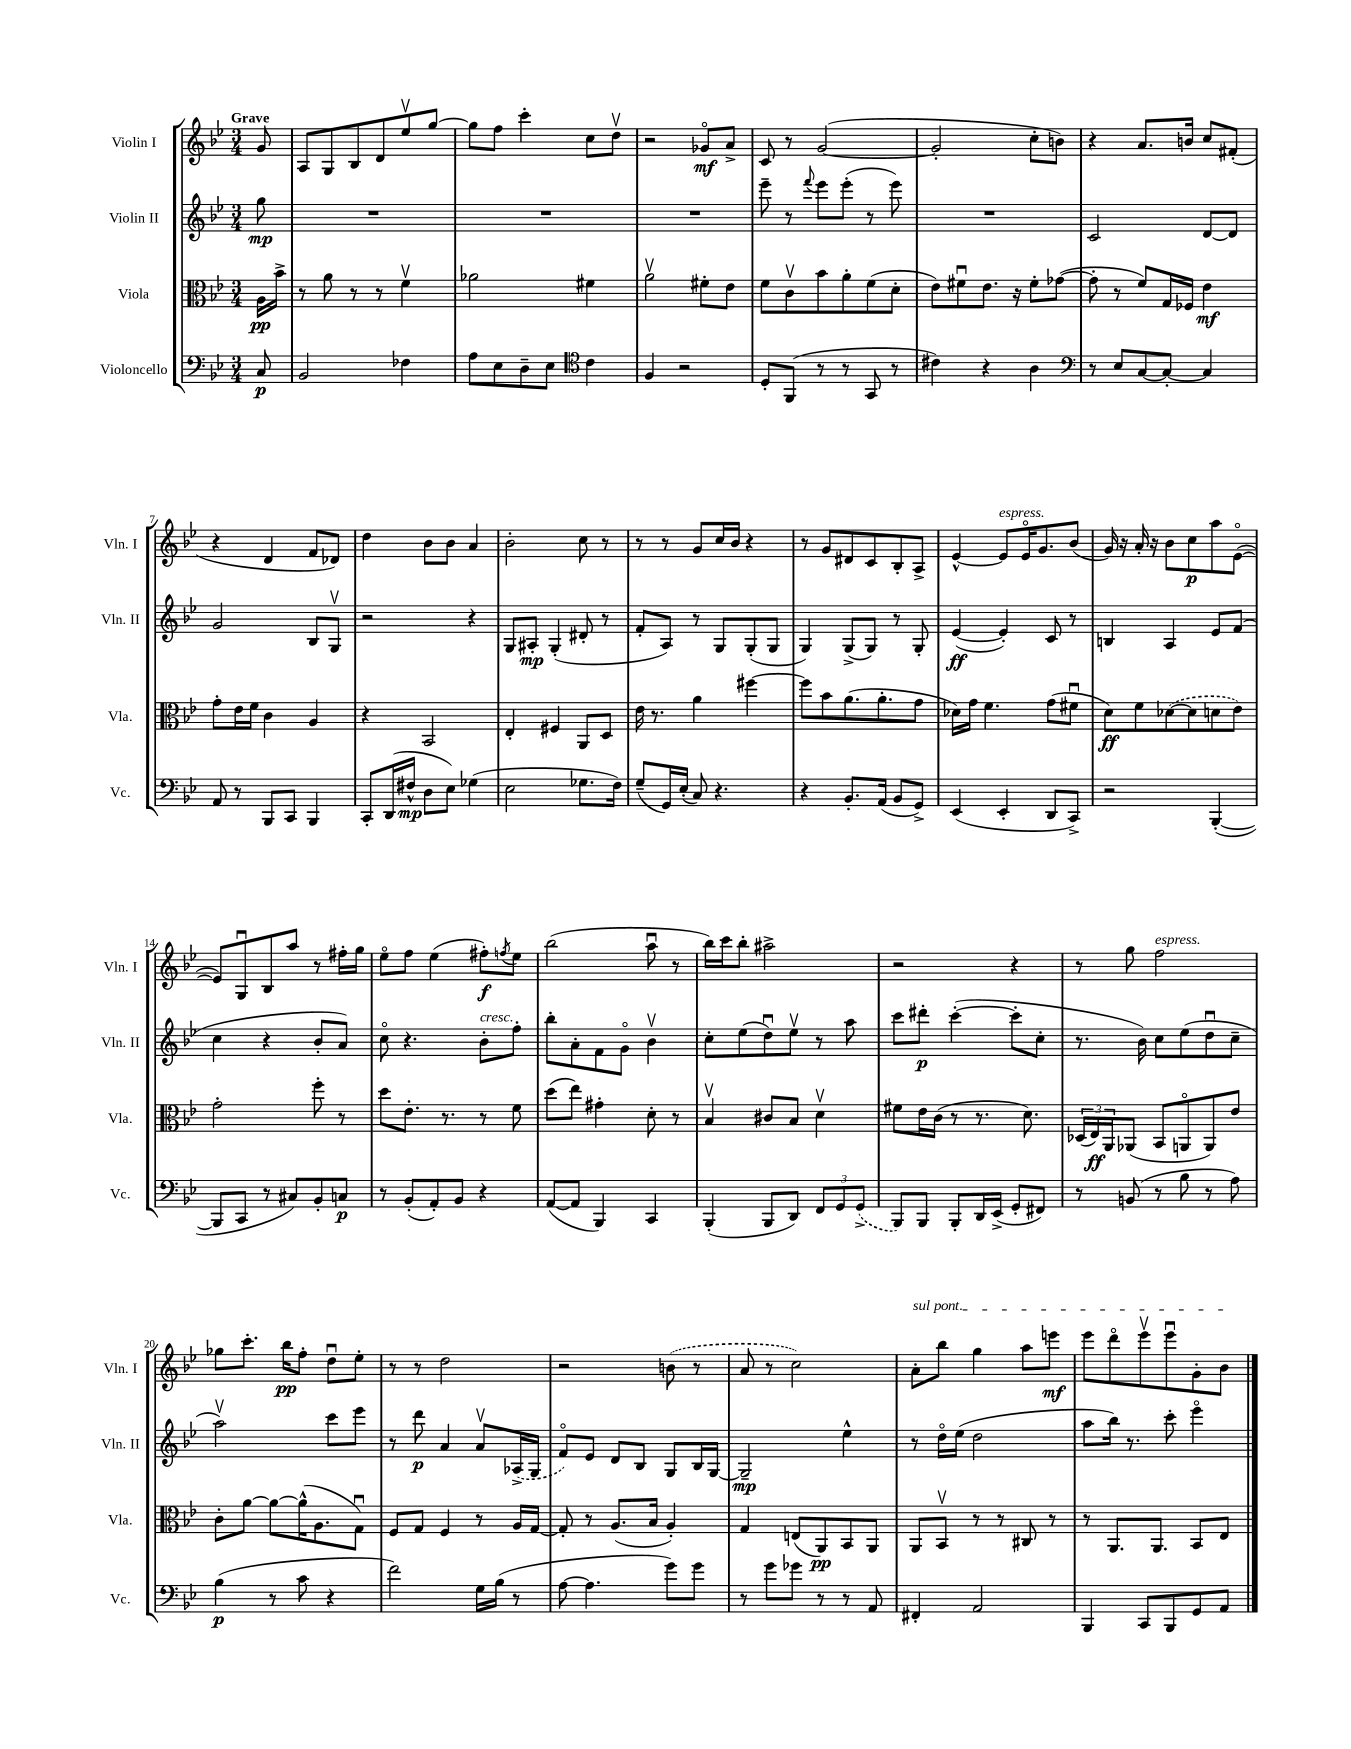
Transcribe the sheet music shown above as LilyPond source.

<<
\new StaffGroup <<
\new Staff = "s0" \with { instrumentName = "Violin I" shortInstrumentName = "Vln. I" } {
    \clef treble \key bes \major \numericTimeSignature \time 3/4 \partial 8 \tempo "Grave"
    g'8 |
    a8 g8 bes8 d'8 ees''8\upbow g''8~ |
    g''8 f''8 c'''4-. c''8 d''8\upbow |
    r2 ges'8\flageolet\mf a'8-> |
    c'8 r8 g'2~( |
    g'2-. c''8-. b'8) |
    r4 a'8. b'16 c''8 fis'8-.( |
    r4 d'4 f'8 des'8) |
    d''4 bes'8 bes'8 a'4 |
    bes'2-. c''8 r8 |
    r8 r8 g'8 c''16 bes'16 r4 |
    r8 g'8 dis'8 c'8 bes8-. a8-> |
    ees'4~-^ ees'8^\markup { \italic "espress." } ees'16\flageolet g'8. bes'8( |
    g'16) r16 a'16-. r16 bes'8 c''8\p a''8 ees'8~\flageolet( |
    ees'8) g8\downbow bes8 a''8 r8 fis''16-. g''16 |
    ees''8\flageolet f''8 ees''4( fis''8-.\f) \acciaccatura { f''8 } ees''8 |
    bes''2( a''8\downbow r8 |
    bes''16) c'''16 bes''8-. ais''2-> |
    r2 r4 |
    r8 g''8 f''2^\markup { \italic "espress." } |
    ges''8 c'''8.-. bes''16\pp f''8-. d''8\downbow ees''8-. |
    r8 r8 d''2 |
    r2 \once \slurDashed b'8( r8 |
    a'8 r8 c''2) |
    \once \override TextSpanner.bound-details.left.text = \markup { \italic "sul pont." } a'8-.\startTextSpan bes''8 g''4 a''8 e'''8\mf |
    ees'''8 d'''8\flageolet ees'''8\upbow ees'''8\downbow g'8-. bes'8\stopTextSpan \bar "|." |
}
\new Staff = "s1" \with { instrumentName = "Violin II" shortInstrumentName = "Vln. II" } {
    \clef treble \key bes \major \numericTimeSignature \time 3/4 \partial 8
    g''8\mp |
    R2. |
    R2. |
    R2. |
    ees'''8-- r8 \appoggiatura { f'''8 } ees'''8 ees'''8-.( r8 ees'''8) |
    R2. |
    c'2 d'8~ d'8 |
    g'2 bes8 g8\upbow |
    r2 r4 |
    g8 ais8-.\mp g4-.( dis'8-. r8 |
    f'8-. a8) r8 g8 g8-.( g8 |
    g4) g8->( g8) r8 g8-. |
    ees'4~\ff( ees'4-.) c'8 r8 |
    b4 a4 ees'8 f'8( |
    c''4 r4 bes'8-. a'8) |
    c''8\flageolet r4. bes'8-.^\markup { \italic "cresc." } f''8-. |
    bes''8-. a'8-. f'8 g'8\flageolet bes'4\upbow |
    c''8-. ees''8( d''8\downbow) ees''8\upbow r8 a''8 |
    c'''8 dis'''8-.\p c'''4~-.( c'''8-. c''8-. |
    r8. bes'16) c''8 ees''8( d''8\downbow c''8-- |
    a''2\upbow) c'''8 ees'''8 |
    r8 d'''8\p a'4 a'8\upbow \once \slurDashed aes16->( g16 |
    f'8\flageolet) ees'8 d'8 bes8 g8 bes16 g16~ |
    g2--\mp ees''4-^ |
    r8 d''16\flageolet ees''16( d''2 |
    a''8 bes''16) r8. c'''8-. ees'''4\flageolet \bar "|." |
}
\new Staff = "s2" \with { instrumentName = "Viola" shortInstrumentName = "Vla." } {
    \clef alto \key bes \major \numericTimeSignature \time 3/4 \partial 8
    a16\pp bes'16-> |
    r8 a'8 r8 r8 f'4\upbow |
    aes'2 fis'4 |
    a'2\upbow fis'8-. ees'8 |
    f'8 c'8\upbow bes'8 a'8-. f'8( d'8-. |
    ees'8) fis'8\downbow ees'8. r16 fis'8-. ges'8~( |
    ges'8-. r8 f'8) g16 fes16 ees'4\mf |
    g'8-. ees'16 f'16 c'4 a4 |
    r4 bes,2 |
    ees4-. fis4 a,8 d8 |
    ees'16 r8. a'4 fis''4~ |
    fis''8 bes'8 a'8.( a'8.-. g'8 |
    des'16) g'16 f'4. g'8( fis'8\downbow |
    d'8\ff) f'8 \once \slurDashed des'8~( des'8 d'8 ees'8) |
    g'2-. f''8-. r8 |
    d''8 ees'8.-. r8. r8 f'8 |
    d''8( ees''8) gis'4-. d'8-. r8 |
    bes4\upbow cis'8 bes8 d'4\upbow |
    fis'8 ees'16 c'16( r8 r8. d'8.) |
    \tuplet 3/2 { des16( ees16\ff) a,16 } aes,8( bes,8 a,8\flageolet a,8) ees'8 |
    c'8-. a'8~ a'8~ a'16-^( a8. g8\downbow) |
    f8 g8 f4 r8 a16 g16~ |
    g8-. r8 a8.( bes16 a4-.) |
    g4 e8( a,8\pp) bes,8 a,8 |
    a,8 bes,8\upbow r8 r8 cis8 r8 |
    r8 a,8. a,8. bes,8 ees8 \bar "|." |
}
\new Staff = "s3" \with { instrumentName = "Violoncello" shortInstrumentName = "Vc." } {
    \clef bass \key bes \major \numericTimeSignature \time 3/4 \partial 8
    c8\p |
    bes,2 fes4 |
    a8 ees8 d8-- ees8 \clef tenor c'4 |
    f4 r2 |
    d8-. f,8( r8 r8 g,8 r8 |
    cis'4) r4 a4 |
    \clef bass r8 ees8 c8~ c8~-. c4 |
    a,8 r8 bes,,8 c,8 bes,,4 |
    c,8-. d,16( fis16-^\mp d8 ees8) ges4( |
    ees2 ges8. f16) |
    g8--( g,16) ees16-.( c8) r4. |
    r4 bes,8.-. a,16( bes,8 g,8->) |
    ees,4( ees,4-. d,8 c,8->) |
    r2 bes,,4~-.( |
    bes,,8 c,8 r8 cis8) bes,8-. c8\p |
    r8 bes,8-.( a,8-.) bes,8 r4 |
    a,8~( a,8 bes,,4) c,4 |
    bes,,4-.( bes,,8 d,8) \tuplet 3/2 { f,8 g,8 \once \slurDashed g,8->( } |
    bes,,8) bes,,8 bes,,8-. d,16 ees,16->( g,8-. fis,8) |
    r8 b,8( r8 bes8 r8 a8) |
    bes4\p( r8 c'8 r4 |
    f'2) g16 bes16( r8 |
    a8~ a4. g'8) g'8 |
    r8 g'8 ges'8 r8 r8 a,8 |
    fis,4-. a,2 |
    bes,,4 c,8 bes,,8 g,8 a,8 \bar "|." |
}
>>
>>
